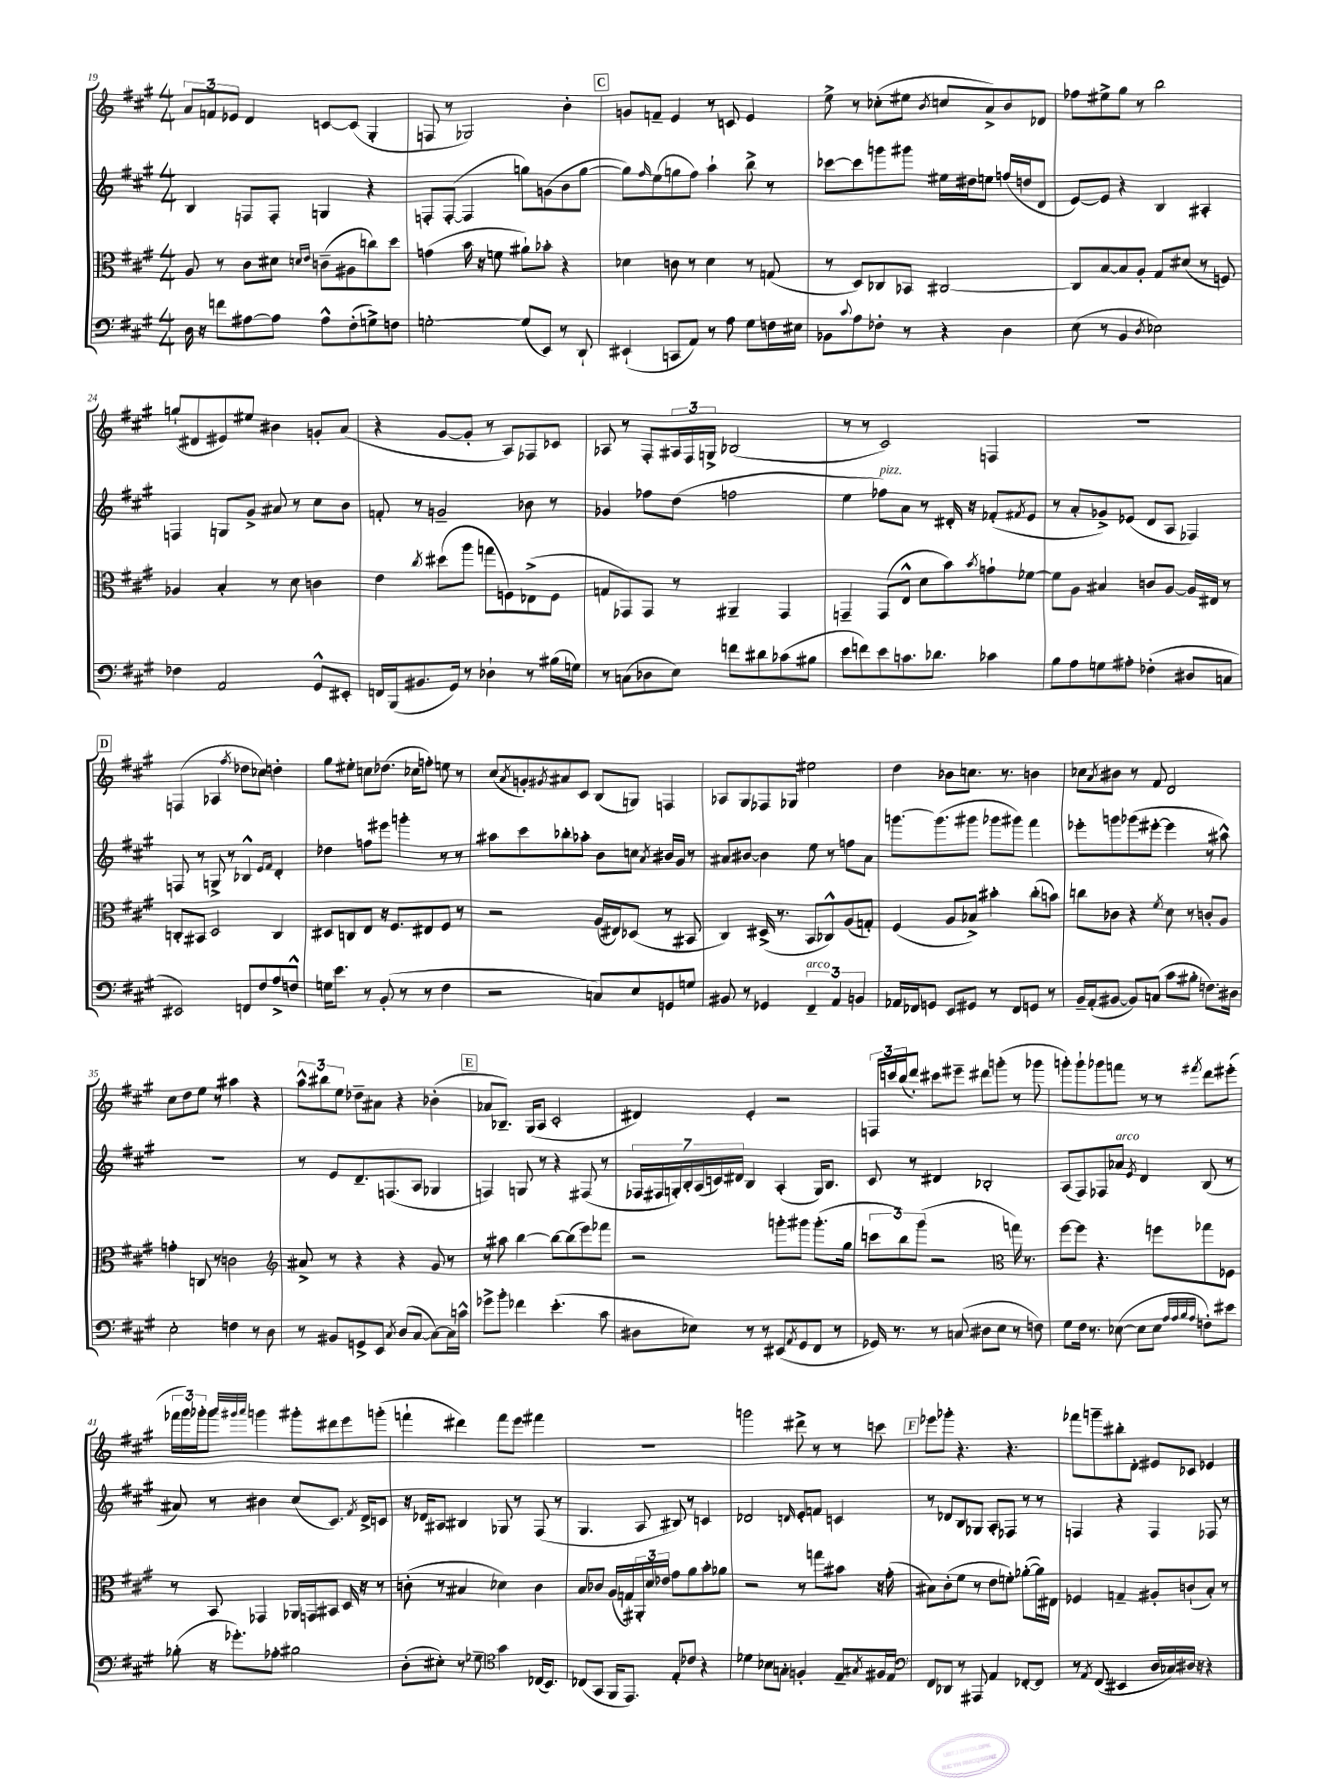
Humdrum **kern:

**kern	**kern	**kern	**kern
*part4	*part3	*part2	*part1
*staff4	*staff3	*staff2	*staff1
*clefF4	*clefC3	*clefG2	*clefG2
*k[f#c#g#]	*k[f#c#g#]	*k[f#c#g#]	*k[f#c#g#]
*M4/4	*M4/4	*M4/4	*M4/4
=19	=19	=19	=19
16D\	8A/	4B/	12a/L
16r	.	.	.
.	.	.	12fn/
8fn\L	8r	.	.
.	.	.	12e-X/J
[8A#X\	8c#\L	8Fn/L	4d/
8A#\J]	8d#X\J	8F'/J	.
.	16qqdn/LL	.	.
.	16qqe/JJ	.	.
8A#^^\L	(8cn~\L	4Gn/	[8cn/L
(8F#'\	8A#X\	.	(8c/J]
8Gn^\)	8ccn\)	4r	4G#'/
8Fn\J	8dd\J	.	.
=20	=20	=20	=20
[2Gn'\	(4gn\	8Fn'/L	8Fn/
.	.	([8F'/J	8r
.	16b\	4F/]	2G-X/)
.	16r	.	.
.	8fn\	.	.
(8G/L]	8a#X`\L)	8ggn\L)	.
8EE/J)	8b-X'\J	(8gn\	.
8r	4r	8b\	4b'\
8DD`/	.	[8gg\J	.
!!LO:REH:place=s1:t=C
=21	=21	=21	=21
(4EE#X`/	4d-X\	8gg\L])	8gn/L
.	.	16qqff#/	.
.	.	(8ee\	8fn~/J
8CCn/L	8cn\	8ggn\	4e/
8AA/J)	8r	8ff#\J)	.
8r	4d-\	4aa`\	8r
8A\	.	.	8cn/
8G#\L	8r	8bb^\	4e/
16Fn\L	(8Gn/	8r	.
16E#X\JJ	.	.	.
=22	=22	=22	=22
8BB-X\L	8r	[8ccc-X\L	8ee^\
8qqc#/	.	.	.
8A\	8D/L)	8ccc-\]	8r
8F-X'\J	8C-X/	8gggn\	(8cc-X'\L
8r	8BB-X/J	8ggg#X\J	8ee#X\J
.	.	.	8qb/
4r	[2C#X/	16ee#X\LL	8ccn/L
.	.	16dd#X\J	.
.	.	8een\J	8a^/)
4D\	.	(16ffn/LL	8b/
.	.	16ddn/J	.
.	.	8d/J	8d-X/J
=23	=23	=23	=23
(8E\	8C#/L]	[8e/L)	8ff-X\L
8r	[8B/	8e/J]	8ee#X^\
4BB/	8B/]	4r	8gg#\J
.	8A'/J	.	8r
8qD/	.	.	.
2E-X\)	8G#/L	4B/	2bb\
.	(8d#X/J	.	.
.	8r	4A#X'/	.
.	8Fn/)	.	.
!!LO:LB:g=z
=24	=24	=24	=24
4F-X\	4A-X/	4Fn/	(8ggn`/L
.	.	.	8d#X/
2AA/	4B'/	8Gn/L	8e#X/)
.	.	8g#^/J	8ee#X/J
.	8r	8a#X/	4b#X\
.	8d\	8r	.
8GG#^^/L	4cn\	8cc#\L	8gn'/L
8EE#X'/J	.	8b\J	(8a/J
=25	=25	=25	=25
16FFn/LL	4e\	8fn'/	4r
(16BBB/J	.	.	.
8.BB#X/	.	8r	.
.	8qcc#/	.	.
.	(8dd#X\L	2gn~/	[8g#/L
16GG#/Jk)	.	.	.
8r	8aa\J	.	8g#'/J]
4D-X`\	8ggn\L	.	8r
.	8Fn\)	.	8A/L)
8r	(8E-X^\	8b-X\	8F-X/
(16B#X\LL	8F\J	8r	8c-X/J
16Gn\JJ)	.	.	.
=26	=26	=26	=26
8r	8Gn/L	4g-X/	8A-X/
(8Cn\L	8GG-X/)	.	8r
8D-X\	8GG-/J	8ff-X\L	8F#'/L
8E\J)	8r	(8dd\J	24A#X/L
.	.	.	24F#/
.	.	.	24Gn^/JJ
8fn\L	4AA#X~/	2ffn\	(2B-X/
8d#X\	.	.	.
(8c-X\	4GG-/	.	.
8B#X\J	.	.	.
=27	=27	=27	=27
8e\L	4GGn~/	4ee\	8r
8fn\)	.	.	8r
!	!	!LO:TX:a:i:t=pizz.	!
8e\	(8GG/L	8ff-X\L)	2c#/)
8.cn\	8E^^/J	8a\J	.
.	8d\L	8r	.
8.d-X\J	.	.	.
.	8b\)	16d#X'/	.
.	.	16r	.
.	8qb/	.	.
4c-X\	8gn`\	(8f-X'/L	4Fn/
.	.	8qf#X/	.
.	[8f-X\J	8e/J	.
=28	=28	=28	=28
8B\L	8f-\L]	8r	1r
8A\	8A\J	8a'/L	.
8Gn\	4B#X/	8g-X^/)	.
8A#X'\J	.	(8e-X/J	.
(4F-X'\	8cn/L	8d/L	.
.	[8A/J	8A/J	.
8D#X/L	16A/LL]	4F-X/)	.
.	16E#X/JJ	.	.
8Cn/J	8r	.	.
!!LO:LB:g=z
!!LO:REH:place=s1:t=D
=29	=29	=29	=29
2EE#X/)	8Cn'/L	8Fn/	(4Fn/
.	8BB#X/J	8r	.
.	2D/	8Gn^/	4A-X/
.	.	8r	.
.	.	.	8qff#/
8FFn/L	.	4B-X^^/	8dd-X\L
8F#/	.	.	8cc-X\J)
.	.	16qqe/LL	.
.	.	16qqf#/JJ	.
8A^/	4C/	4d'/	4ddn'\
8Fn^^/J	.	.	.
=30	=30	=30	=30
16Gn\KL	8D#X/L	4dd-X\	8gg#\L
8.e\J	.	.	.
.	8Cn/	.	8ee#X'\J
8r	8E/J	8ffn\L	8ccn\L
(8BB'/	16r	8eee#X\J	(8.dd-X\J
.	8.F#/L	.	.
8r	.	4gggn'\	.
.	.	.	16cc-X\KL
8r	8E#X/	.	8ffn'\J)
4F#\	8F#/J	8r	8een\
.	8r	8r	8r
=31	=31	=31	=31
2r	2r	8aa#X\L	(8cc#/L
.	.	.	8qa/
.	.	8ccc#\	8gn'/)
.	.	.	8qg#X/
.	.	8bb-X'\	8a#X/
.	.	8aa-X'\J	8c#/J
8Cn/L)	(16A/LL	8b\L	(8B/L
.	16E#X/J)	.	.
8E/	(8D-X/J	8ccn\J	8Gn/J)
.	.	8qa/	.
8GGn/	8r	16b#X/LL	4Fn/
.	.	16g#/JJ	.
8Gn/J	8BB#X/	8r	.
=32	=32	=32	=32
8BB#X/	4C#/)	8a#X/L	8A-X/L
8r	.	[8b#X/J	8G#/
4GG-X/	(16D#X^/	4b#\]	8F-X/
.	8.r	.	.
.	.	.	8G-X/J
!LO:TX:a:i:t=arco	!	!	!
6FF#~/	8BB/L	8ee\	2ee#X\
.	8C-X^^/)	8r	.
6AA/	.	.	.
.	(8A/	8ffn\L	.
6BBn/	.	.	.
.	8Gn'/J)	8a#\J	.
=33	=33	=33	=33
16AA-X/LL	(4F#/	[8.gggn\L	4dd\
16FF-X/J	.	.	.
8GGn/J	.	.	.
.	.	(8.ggg\]	.
8EE/L	8A/L	.	8b-X\L
8GG#X/J	8B-X^/J)	8ggg#X\J	8.ccn\J
8r	4b#X'\	8ggg-X\L	.
.	.	.	8.r
8FF-/L	.	8ggg#X\J)	.
8GGn/J	(8cc#'\L	4fff#\	4bn\
8r	8bn\J)	.	.
=34	=34	=34	=34
16BB~/LL	8ccn\L	8eee-X'\L	8cc-X\L
(16AA'/J	.	.	.
.	.	.	8qa/
[8BB#X/J	8c-X\J	8gggn\	8b#X\J
8BB#/L])	4r	(8ggg-X\	8r
(8Cn/J	.	[8eee#X'\J	8f#/
.	8qf#/	.	.
8c#\L	8d\	4eee#\]	2d/
8B#X'\J	8r	.	.
8.Fn\L)	8cn'/L	8r	.
.	8A/J	8aa#X^^\)	.
16D#X\Jk	.	.	.
!!LO:LB:g=z
=35	=35	=35	=35
2E'\	4gn'\	1r	8cc#\L
.	.	.	8dd\
.	8Cn/	.	8ee\J
.	8r	.	8r
4Fn\	2cn\	.	4aa#X\
8r	.	.	4r
8D\	.	.	.
=36	=36	=36	=36
*	*clefG2	*	*
8r	8a#X^/	8r	12aa^^\L
.	.	.	12bb#X\
8BB#X/L	8r	8e/L	.
.	.	.	12ee\J
8GGn^/	4r	8.d~/	8dd-X~\L
8EE/J	.	.	8a#X\J
.	.	(8.Fn/	.
8qC#/	.	.	.
(8D/L	4r	.	4r
[8C#/J	.	8A/J	.
8C#\L_)	8g#/	4G-X/	(4b-X'\
16C#\L]	8r	.	.
16cn^^\JJ	.	.	.
!!LO:REH:place=s1:t=E
=37	=37	=37	=37
8g-X^\L	8r	4Fn/)	8a-X/L
8b'\J	8aa#X\	.	8.B-X~/J)
4f-X\	[4bb\	8Gn/	.
.	.	.	(16G#/KL
.	.	8r	8A/J
(4.e'\	8bb\L_	4r	2c#'/
.	(8bb\]	.	.
.	8eee\)	(8F#X/	.
8c#\	8fff-X\J	8r	.
=38	=38	=38	=38
8D#X\L	2r	28F-X/LL	4d#X/)
.	.	28F#X/	.
.	.	28Gn'/)	.
.	.	28B'/	.
8E-X\J)	.	.	.
.	.	(28A/	.
.	.	28cn/)	.
.	.	28d#X/JJ	.
8r	.	4B/	4e'/
8r	.	.	.
(8EE#X/L	8gggn'\L	(4A'/	2r
8qAA/	.	.	.
8GG#/	8ggg#X\J	.	.
8FF#/J	(8.ggg#'\L	16G/KL)	.
.	.	8.B/J	.
8r	.	.	.
.	16gg#\Jk	.	.
=39	=39	=39	=39
16GG-X/)	12cccn\L	8c#/	24Fn/LL
.	.	.	24cccn/
8.r	.	.	.
.	12bb\)	.	(24bb/J
.	.	8r	8ddd'/J)
.	(12ggg#\J	.	.
8r	2r	4d#X/	8ccc#X\L
(8Cn/	.	.	8eee#X~\J
8D#X\L	.	2B-X'/	8ddd#X\L
8E\J	.	.	(8gggn'\J
*	*clefC3	*	*
8r	16ggn\)	.	8r
.	8.r	.	.
8Fn\)	.	.	8ggg-X\
=40	=40	=40	=40
8G#\L	[8ff#\L	(8A/L	8gggn'\L)
16F#\Jk	8ff#\J]	8F#/)	8ggg`\
8.r	.	.	.
.	4.r	8F-X/	8ggg-X\
!	!	!LO:TX:a:i:t=arco	!
([8E-X\	.	8a-X/J	8fffn\J
.	.	8qe/	.
8E-\L]	.	4d/	8r
8E-\J	8ffn\L	.	8r
32qqA/LLL	.	.	.
32qqA/	.	.	.
32qqB/	.	.	.
32qqA/JJJ	.	.	8qfff#X/
8Fn'\L)	8gg-X\	(8B/	8ddd\L
8e#X\J	8F-X\J	8r	(8eee#X'\J
!!LO:LB:g=z
=41	=41	=41	=41
(8B-X'\	8r	8a#X/)	24fff-X\LL
.	.	.	24ggg#\)
.	.	.	24ggg-X'\J
16r	8BB/	8r	8ggg-\J
8.g-X'\L)	.	.	.
.	.	.	32qqaaa/LLL
.	.	.	32qqggg#X/
.	.	.	32qqaaa/JJJ
.	4GG-X/	4b#X\	4gggn\
8A-X'\J	.	.	.
2B#X\	16AA-X/LL	(8cc#/L	8ggg#X'\L
.	16GGn/J	.	.
.	8BB#X/J	8.c#/J)	8ddd#X\
.	16D/	.	8eee\
.	.	8qf#/	.
.	16r	16d^/KL	.
.	8r	8cn/J	(8gggn'\J
=42	=42	=42	=42
(8D'\L	(8cn'\	16r	4fffn`\
.	.	16d-X/KL	.
8E#X'\J)	8r	8A#X/J	.
8r	4B#X/	4B#X/	4ddd#X\)
8G-X~\	.	.	.
*clefC4	*	*	*
4g#\	4d-X\)	8G-X/	8fff\L
.	.	8r	8eee\J
(16C-X/KL	4c\	(8F#/	4fff#X\
8.BB/J)	.	.	.
.	.	8r	.
=43	=43	=43	=43
(8C-X/L	8B/L	4.G#/	1r
8GG#/J	8c-X/J	.	.
16FF#/KL	(16A/LL	.	.
8.EE/J)	16Gn/)	.	.
.	24AA#X'/	8A/	.
.	24d/	.	.
.	24e-X/JJ	.	.
8E'/L	8g#\L	8B#X/)	.
8c-X/J	8a\	8r	.
4r	8b'\	4cn/	.
.	8a-X\J	.	.
=44	=44	=44	=44
4d-X\	2r	2d-X/	2gggn\
8B-X\L	.	.	.
8Gn'\J	.	.	.
.	.	16qqdn/	.
4Fn'/	8r	8e'/L	8ddd#X^\
.	8ggn\L	8fn/J	8r
8E~/L	8b#X\J	4cn/	8r
8qG#X/	.	.	.
16F#X/L	16r	.	8cccn\
16E/JJ	(16g#'\	.	.
!!LO:REH:place=s1:t=F
=45	=45	=45	=45
*clefF4	*	*	*
8FF#/L	8B#X\L)	8r	8eee-X\L
8DD-X/J	(8c#'\	8d-X/L	8ggg-X'\J
8r	8f#\J	8B/	4.r
8AAA#X/	8r	8G-X/J	.
4AA/	8e\L	8A'/L	.
.	8fn'\J)	8F-X/J	4.r
[8FF-X'/L	([8a-X'\L	8r	.
8FF-/J]	16a-\L])	8r	.
.	16E#X\JJ	.	.
=46	=46	=46	=46
8r	4F-X/	4Fn/	8fff-X\L
8qAA/	.	.	.
(8FF#/	.	.	8gggn~\
4EE#X/	4Gn~/	4r	8bb#X'\
.	.	.	8d'\J
16D/LL	8A#X'/L	4F/	8e#X/L
16C-X/)	.	.	.
16D#X/JJ	(8cn`/	.	8c-X/J
16r	.	.	.
4r	8B'/J)	8F-X/	4e-X/
.	8r	8r	.
==	==	==	==
*-	*-	*-	*-
